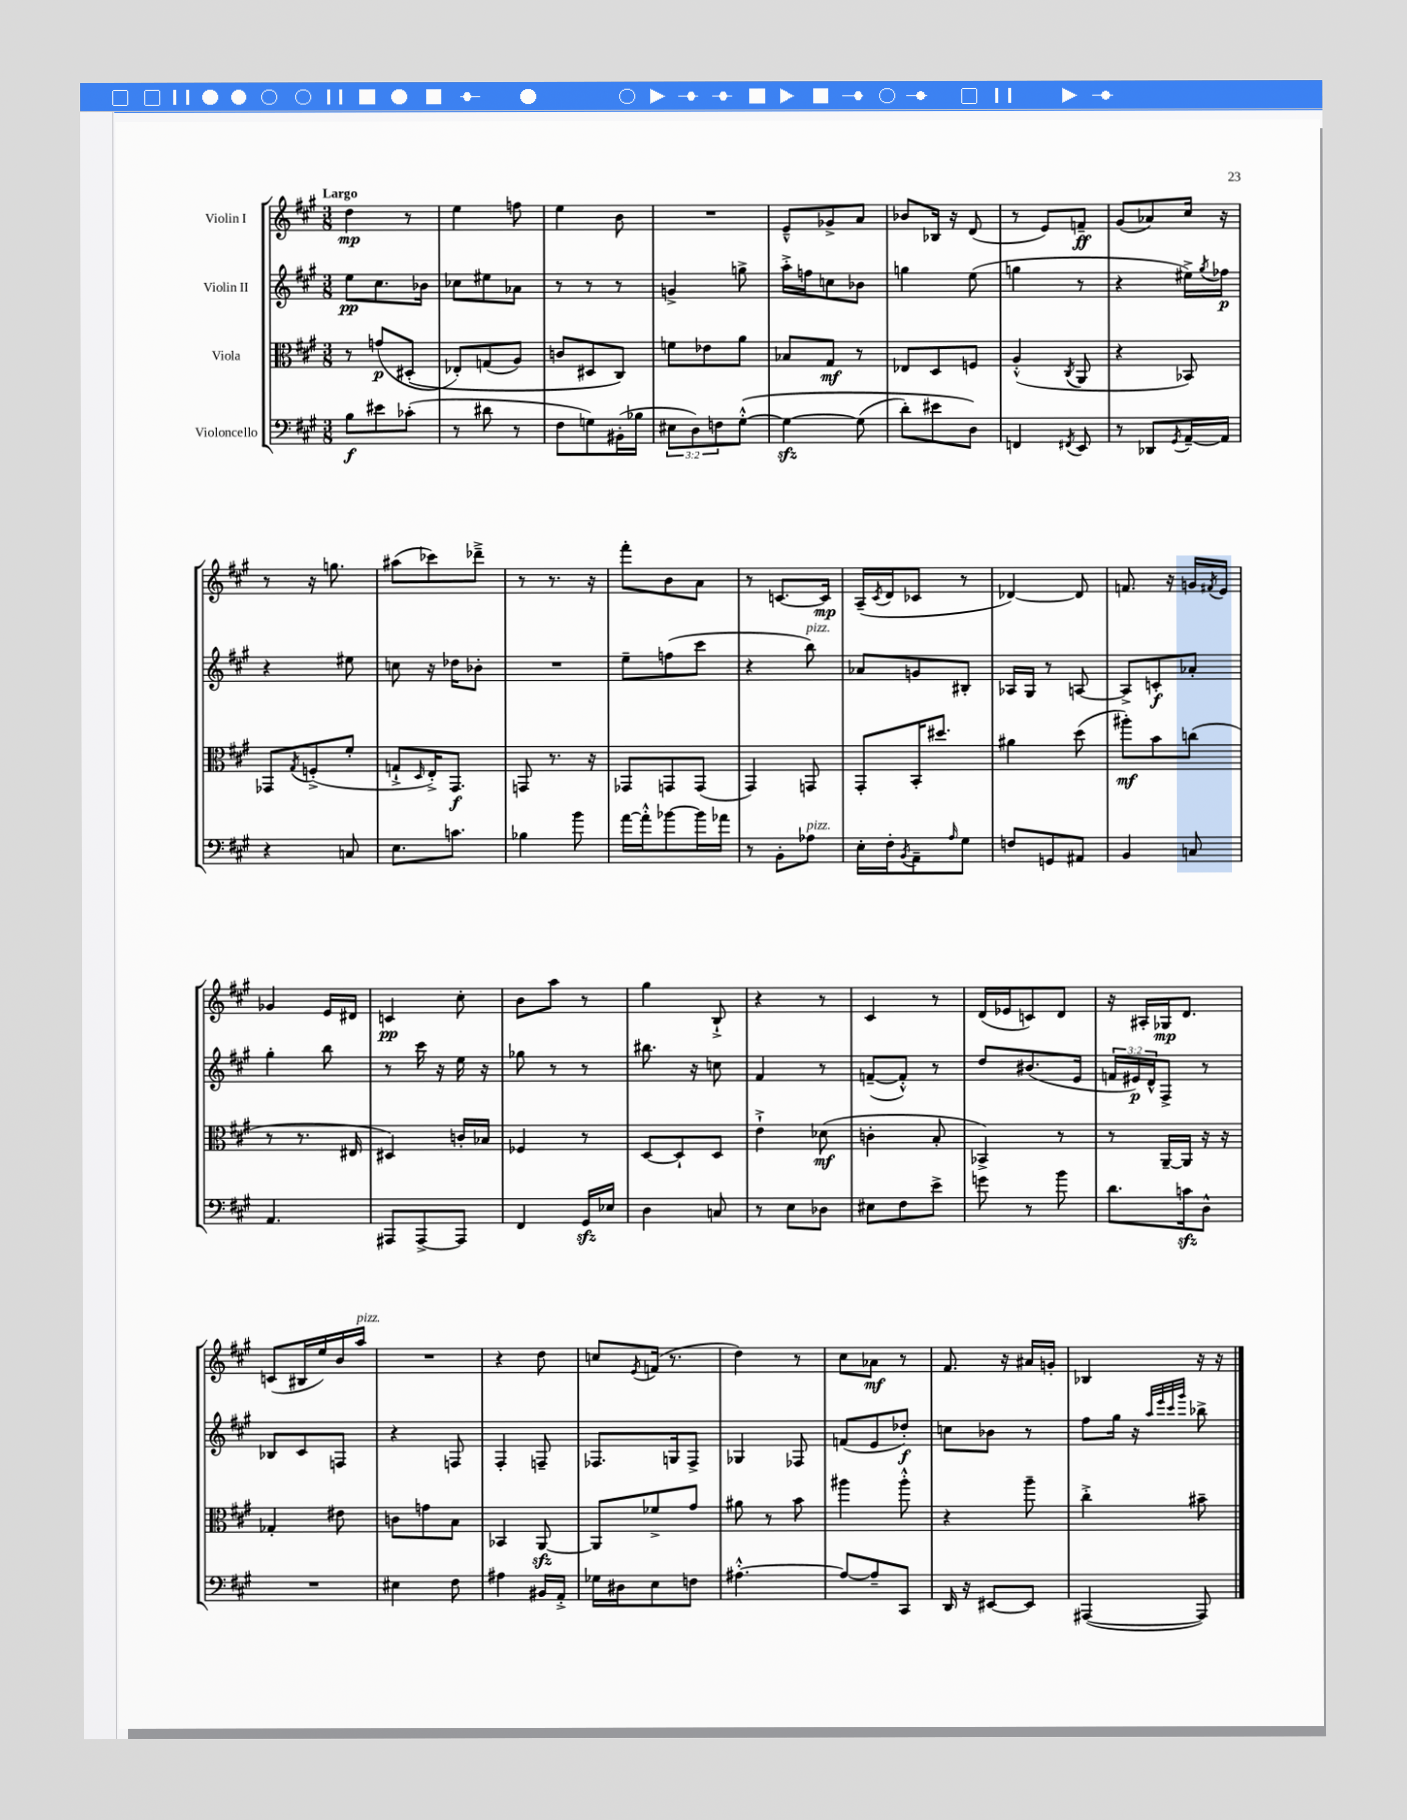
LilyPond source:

<<
\new StaffGroup <<
\new Staff = "s0" \with { instrumentName = "Violin I" } {
    \clef treble \key a \major \numericTimeSignature \time 3/8 \tempo "Largo"
    d''4\mp r8 |
    e''4 f''8 |
    e''4 b'8 |
    R4. |
    e'8---^ ges'8-> a'8 |
    bes'8 bes16 r16 d'8( |
    r8 e'8) f'8--\ff |
    gis'8( aes'8) cis''16 r16 |
    r8 r16 g''8. |
    ais''8( ces'''8) des'''8---> |
    r8 r8. r16 |
    fis'''8-. b'8 a'8 |
    r8 c'8.~ c'16\mp |
    a16--( \acciaccatura { cis'8 } d'16 ces'8 r8 |
    des'4~) des'8 |
    f'8. r16 g'16 \acciaccatura { fis'8 } e'16 |
    ges'4 e'16 dis'16 |
    c'4\pp cis''8-. |
    b'8 a''8 r8 |
    gis''4 b8-!-> |
    r4 r8 |
    cis'4 r8 |
    d'16( ees'16 c'8) d'8 |
    r16 ais16-. ges16\mp d'8. |
    c'8( bis16 e''16) b'16 a''16^\markup { \italic "pizz." } |
    R4. |
    r4 d''8 |
    c''8 \acciaccatura { e'8 } f'16( r8. |
    d''4) r8 |
    cis''8 aes'8\mf r8 |
    fis'8. r16 ais'16 g'16-. |
    bes4 r16 r16 \bar "|." |
}
\new Staff = "s1" \with { instrumentName = "Violin II" } {
    \clef treble \key a \major \numericTimeSignature \time 3/8 \override Staff.TupletNumber.text = #tuplet-number::calc-fraction-text
    e''8\pp cis''8. bes'16 |
    ces''8 eis''8 aes'8 |
    r8 r8 r8 |
    g'4-> g''8-> |
    a''16-.-> f''16 c''8 bes'8 |
    g''4 e''8( |
    g''4 r8 |
    r4 eis''16->) \acciaccatura { gis''8 } fes''16\p |
    r4 eis''8 |
    c''8 r16 des''16 bes'8-. |
    R4. |
    e''8-- f''8( cis'''8 |
    r4 b''8^\markup { \italic "pizz." }) |
    aes'8 g'8 bis8-. |
    aes16 gis16 r8 a8~ |
    a8-> c'8-.\f aes'8-. |
    gis''4-. b''8 |
    r8 cis'''16 r16 e''16 r16 |
    ges''8 r8 r8 |
    bis''8. r16 c''8 |
    fis'4 r8 |
    f'8~--( f'8-.-^) r8 |
    d''8 bis'8.( e'16 |
    \tuplet 3/2 { f'16 eis'16\p) d'16-^ } fis8-> r8 |
    bes8 cis'8 f8 |
    r4 f8 |
    fis4-. f8-- |
    fes8. g16 fes8-> |
    ges4 fes8 |
    f'8( e'8 des''8-.\f) |
    c''8 bes'8 r8 |
    fis''8 gis''16 r16 \grace { a''32 e'''32 cis'''32 gis'''32 } bes''8-> \bar "|." |
}
\new Staff = "s2" \with { instrumentName = "Viola" } {
    \clef alto \key a \major \numericTimeSignature \time 3/8
    r8 g'8\p( dis8-.\( |
    ees8-.) g8( a8) |
    c'8 dis8 cis8\) |
    f'8 ees'8 a'8 |
    bes8 gis8\mf r8 |
    ees8 d8 f8 |
    a4-.-^( \acciaccatura { cis8 } a,8 |
    r4 bes,8) |
    ges,8 \acciaccatura { gis8 } f8-.->( fis'8-. |
    g8-!-> \grace { d16 } e16-.->) gis,8.\f |
    g,8 r8. r16 |
    ges,8 g,8 g,8( |
    gis,4) g,8 |
    gis,8-. b,16-. dis''8. |
    ais'4 d''8( |
    ais''8-.\mf) b'8 c''8( |
    r8 r8. eis16 |
    dis4) c'16-. bes16 |
    fes4 r8 |
    d8~ d8-! d8 |
    e'4-!-> des'8\mf( |
    c'4-. b8-. |
    bes,4->) r8 |
    r8 a,16~-- a,16 r16 r16 |
    ges4-. eis'8 |
    c'8 g'8 b8 |
    bes,4 a,8~\sfz |
    a,8 fes'8-> gis'8 |
    ais'8 r8 b'8 |
    ais''4 ais''8-.-^ |
    r4 a''8-- |
    cis''4-.-> bis'8-- \bar "|." |
}
\new Staff = "s3" \with { instrumentName = "Violoncello" } {
    \clef bass \key a \major \numericTimeSignature \time 3/8 \override Staff.TupletNumber.text = #tuplet-number::calc-fraction-text
    b8\f eis'8 ces'8-.( |
    r8 dis'8 r8 |
    fis8 g8) bis,16-.( bes16 |
    \tuplet 3/2 { eis8 d8) f8 } gis8~-.-^\( |
    gis4~\sfz gis8( |
    d'8-.) eis'8 d8\) |
    f,4 \acciaccatura { fis,8 } e,8 |
    r8 des,8 \acciaccatura { gis,8 } a,16~-- a,16 |
    r4 c8 |
    e8. c'8. |
    bes4 b'8 |
    a'16~ a'16-.-^ bes'8~ bes'16 aes'16 |
    r8 b,8-. aes8^\markup { \italic "pizz." } |
    e16-. fis16-. \acciaccatura { b,8 } a,8-- \grace { a16 } gis8 |
    f8 g,8 ais,8 |
    b,4 c8 |
    a,4. |
    ais,,8 ais,,8~-> ais,,8 |
    fis,4 gis,16\sfz ees16 |
    d4 c8 |
    r8 e8 des8 |
    eis8 fis8 e'8-> |
    g'8 r8 b'8 |
    d'8. c'16\sfz d8-^ |
    R4. |
    eis4 fis8 |
    ais4 bis,16 a,16-.-> |
    ges16 dis16 e8 f8 |
    ais4.~-.-^ |
    ais8~ ais8-- cis,8 |
    d,16 r16 eis,8~ eis,8 |
    ais,,4~( ais,,8) \bar "|." |
}
>>
>>
\layout { \context { \Score \remove "Bar_number_engraver" } }
